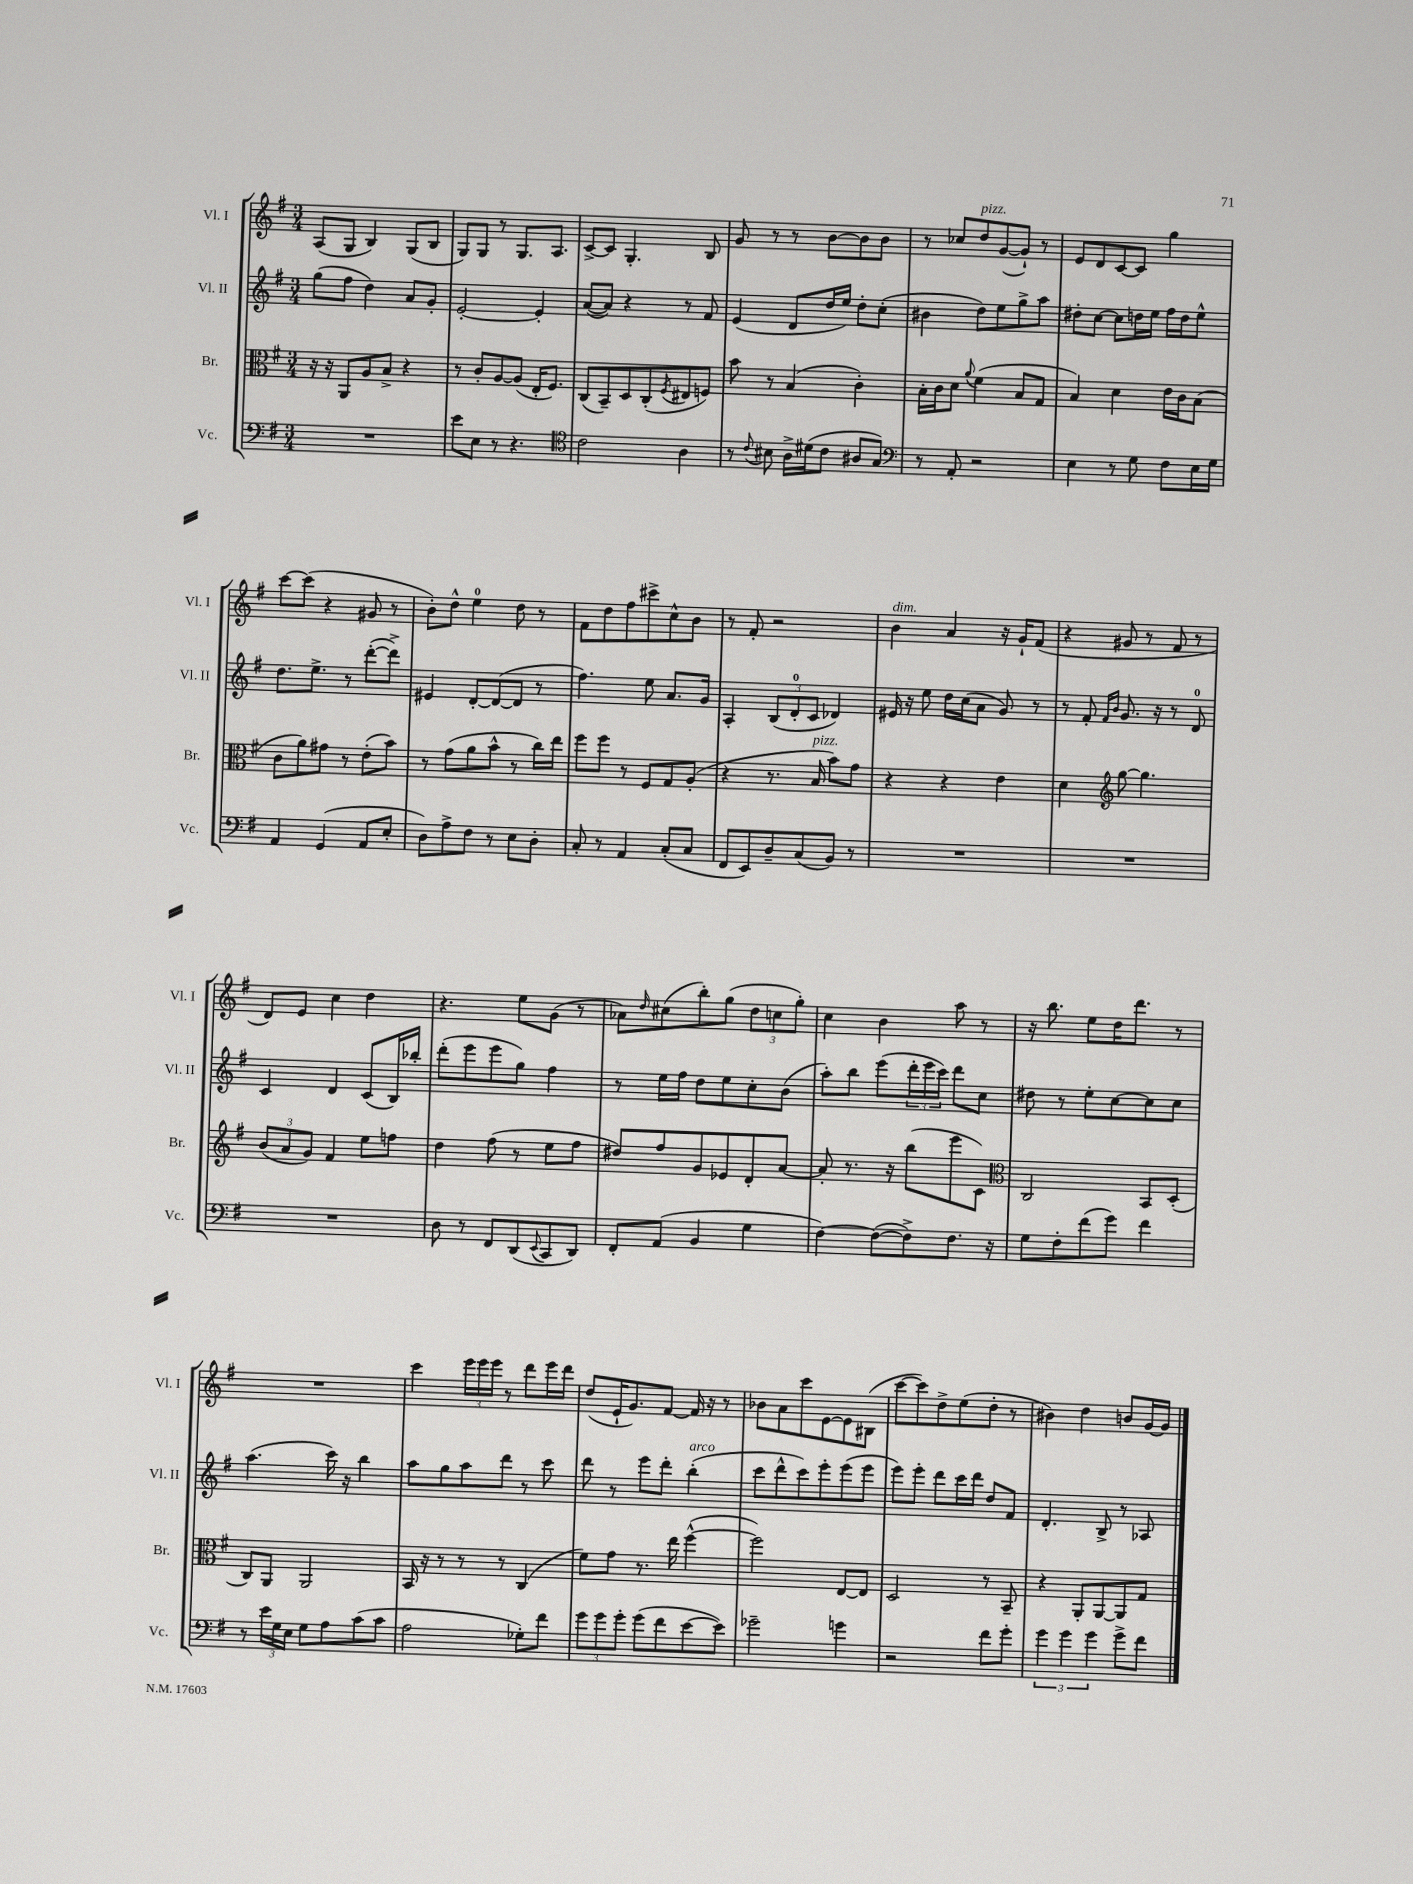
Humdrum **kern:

**kern	**kern	**kern	**kern
*staff4	*staff3	*staff2	*staff1
*clefF4	*clefC3	*clefG2	*clefG2
*k[f#]	*k[f#]	*k[f#]	*k[f#]
*M3/4	*M3/4	*M3/4	*M3/4
2.r	16r	(8gg	(8A
.	16r	.	.
.	8AA	8ff#	8G
.	8A	4dd)	4B)
.	8B^	.	.
.	4r	8a	(8G
.	.	8g'	8B
=	=	=	=
8e	8r	[2e'	8G)
8E	8c'	.	8G
8r	[8A	.	8r
4.r	(8A]	.	8.G
.	16E'	4e']	.
.	8.F#)	.	8.A
=	=	=	=
*clefC4	*	*	*
2c	(8C	([8a	[8c^
.	8BB~)	8a])	8c]
.	8D	4r	4.G'
.	(8C'	.	.
.	8qF#	.	.
4A	8E#	8r	.
.	8F)	8f#	8B
=	=	=	=
8r	8b	(4e	8g
8qqc	.	.	.
8B#	8r	.	8r
16A^	(4B	8d	8r
(16d#	.	.	.
8c	.	16dd	[8b
.	.	16ee)	.
8A#	4c')	8dd'	8b]
8G)	.	(8cc'	8b
=	=	=	=
*clefF4	*	*	*
8r	16B'	4b#	8r
.	16c	.	.
8AA'	8d	.	8cc-
.	8qqa	.	.
2r	(4f#	8dd)	8dd
.	.	8ee	([8g
.	8B	8gg^	8g`])
.	8G	8aa	8r
=	=	=	=
4E	4B)	8dd#'	8e
.	.	[8cc	8d
8r	4d	8cc]	[8c
8G	.	16dd	8c]
.	.	16ee	.
8F#	16e	16ff#	4gg
.	16c	16dd	.
16E	(8B	8ee^^	.
16G	.	.	.
=	=	=	=
4AA	8c	8.dd	[8ccc
.	8a)	.	(8ccc]
.	.	8.ee^	.
(4GG	8g#	.	4r
.	8r	8r	.
8AA	(8e'	([8ddd'	8g#
8E'	8b)	8ddd^])	8r
=	=	=	=
8D)	8r	4e#	8b')
8A^	(8g	.	8dd^^
8F#	8a	[8d'	4ee
8r	8b^^	(8d_	.
8E	8r	8d]	8dd
8D'	16cc)	8r	8r
.	16ee	.	.
=	=	=	=
8C'	8ff#	4.ff#)	8f#
8r	8ff#	.	8dd
4AA	8r	.	8ff#
.	8F#	8ee	8ccc#^
(8C'	8G	8.a	8cc^^
8C	(8A'	.	8b
.	.	16g	.
=	=	=	=
8FF#	4r	4A'	8r
8EE)	.	.	8f#'
8D~	8.r	(12B	2r
.	.	12d'	.
(8C	.	.	.
.	.	12c	.
.	16B	.	.
8BB)	8b)	4d-)	.
8r	8g	.	.
=	=	=	=
2.r	4r	16e#	4b
.	.	16r	.
.	.	8ee	.
.	4r	16dd	4a
.	.	(16cc	.
.	.	8a	.
.	4e	8g)	16r
.	.	.	16g`
.	.	8r	(8f#
=	=	=	=
2.r	4d	8r	4r
.	.	8f#'	.
*	*clefG2	*	*
.	.	16qqf#	.
.	.	16qqb	.
.	[8gg	8.g	8g#
.	4.gg]	.	8r
.	.	16r	.
.	.	8r	8f#
.	.	8d	8r
=	=	=	=
2.r	(12b	4c	8d)
.	12a	.	.
.	.	.	8e
.	12g)	.	.
.	4f#	4d	4cc
.	8ee	(8c	4dd
.	8ff	16B)	.
.	.	16bb-'	.
=	=	=	=
8D	4dd	(8ddd'	4.r
8r	.	8eee	.
8FF#	(8ff#	8eee	.
(8DD	8r	8gg)	8ee
8qqEE	.	.	.
8CC	8ee	4ff#	(8g
8DD)	8ff#	.	8r
=	=	=	=
8FF#'	8dd#)	8r	8a-)
.	.	.	16qqdd
(8AA	8ff#	16ee	(8cc#
.	.	16ff#	.
4BB	8g	8dd	8bb')
.	8e-	8ee	(8gg
4G	8d'	8cc'	12dd
.	.	.	12cc
.	[8a	(8b	.
.	.	.	12gg')
=	=	=	=
[4F#)	8a']	8aa')	4cc
.	8.r	8bb	.
(8F#_	.	(8eee	4b
.	16r	.	.
8F#^])	(8bb	24ddd'	.
.	.	24eee	.
.	.	24ccc)	.
8.F#	8eee	8ddd	8aa
.	8c)	8cc	8r
16r	.	.	.
=	=	=	=
*	*clefC3	*	*
8G	2C	8dd#	16r
.	.	.	8.bb
8F#'	.	8r	.
(8f#	.	8ee'	8ee
8g)	.	[8cc	16dd
.	.	.	8.ddd
4f#	8BB	8cc]	.
.	(8D'	8cc	8r
=	=	=	=
8r	8C)	(4.aa	2.r
24e	8AA	.	.
24G	.	.	.
24E	.	.	.
8G	2AA	.	.
8A	.	16ccc)	.
.	.	16r	.
(8c	.	4bb	.
8c	.	.	.
=	=	=	=
2A	16BB	8aa	4ccc
.	16r	.	.
.	8r	8gg	.
.	8r	8aa	24eee
.	.	.	24eee
.	.	.	24eee
.	8r	8ddd	8r
8G-')	(4C	8r	8ddd
8f#	.	8ccc	16eee
.	.	.	16ddd
=	=	=	=
12g	8f#)	8ddd	(8dd
12g	.	.	.
.	8g	8r	16e`
12g'	.	.	.
.	.	.	8.g)
(8g	8.r	8eee	.
8f#	.	8ddd'	[8f#
.	16ee	.	.
[8e	([4ff#^^	(4bb'	16f#]
.	.	.	16r
8e])	.	.	8r
=	=	=	=
2g-~	2ff#])	8ccc	8b-
.	.	8ddd^^	8a
.	.	8ccc)	8ccc
.	.	8eee'	[8e
4g	[8E	(8eee	8e]
.	8E]	8eee	(8B#
=	=	=	=
2r	2D	8eee)	[8ccc
.	.	8eee'	8ccc])
.	.	8ddd	8dd^
.	.	16ccc	(8ee
.	.	16ddd	.
8f#	8r	8dd	8dd'
8g'	8BB~	8f#	8r
=	=	=	=
6g	4r	4.d'	4b#)
6g	.	.	.
.	8AA'	.	4dd
6g	.	.	.
.	[8AA	8B^	.
8g^	8AA]	8r	8b
8f#	8G	8A-	[16g
.	.	.	16g]
==	==	==	==
*-	*-	*-	*-
